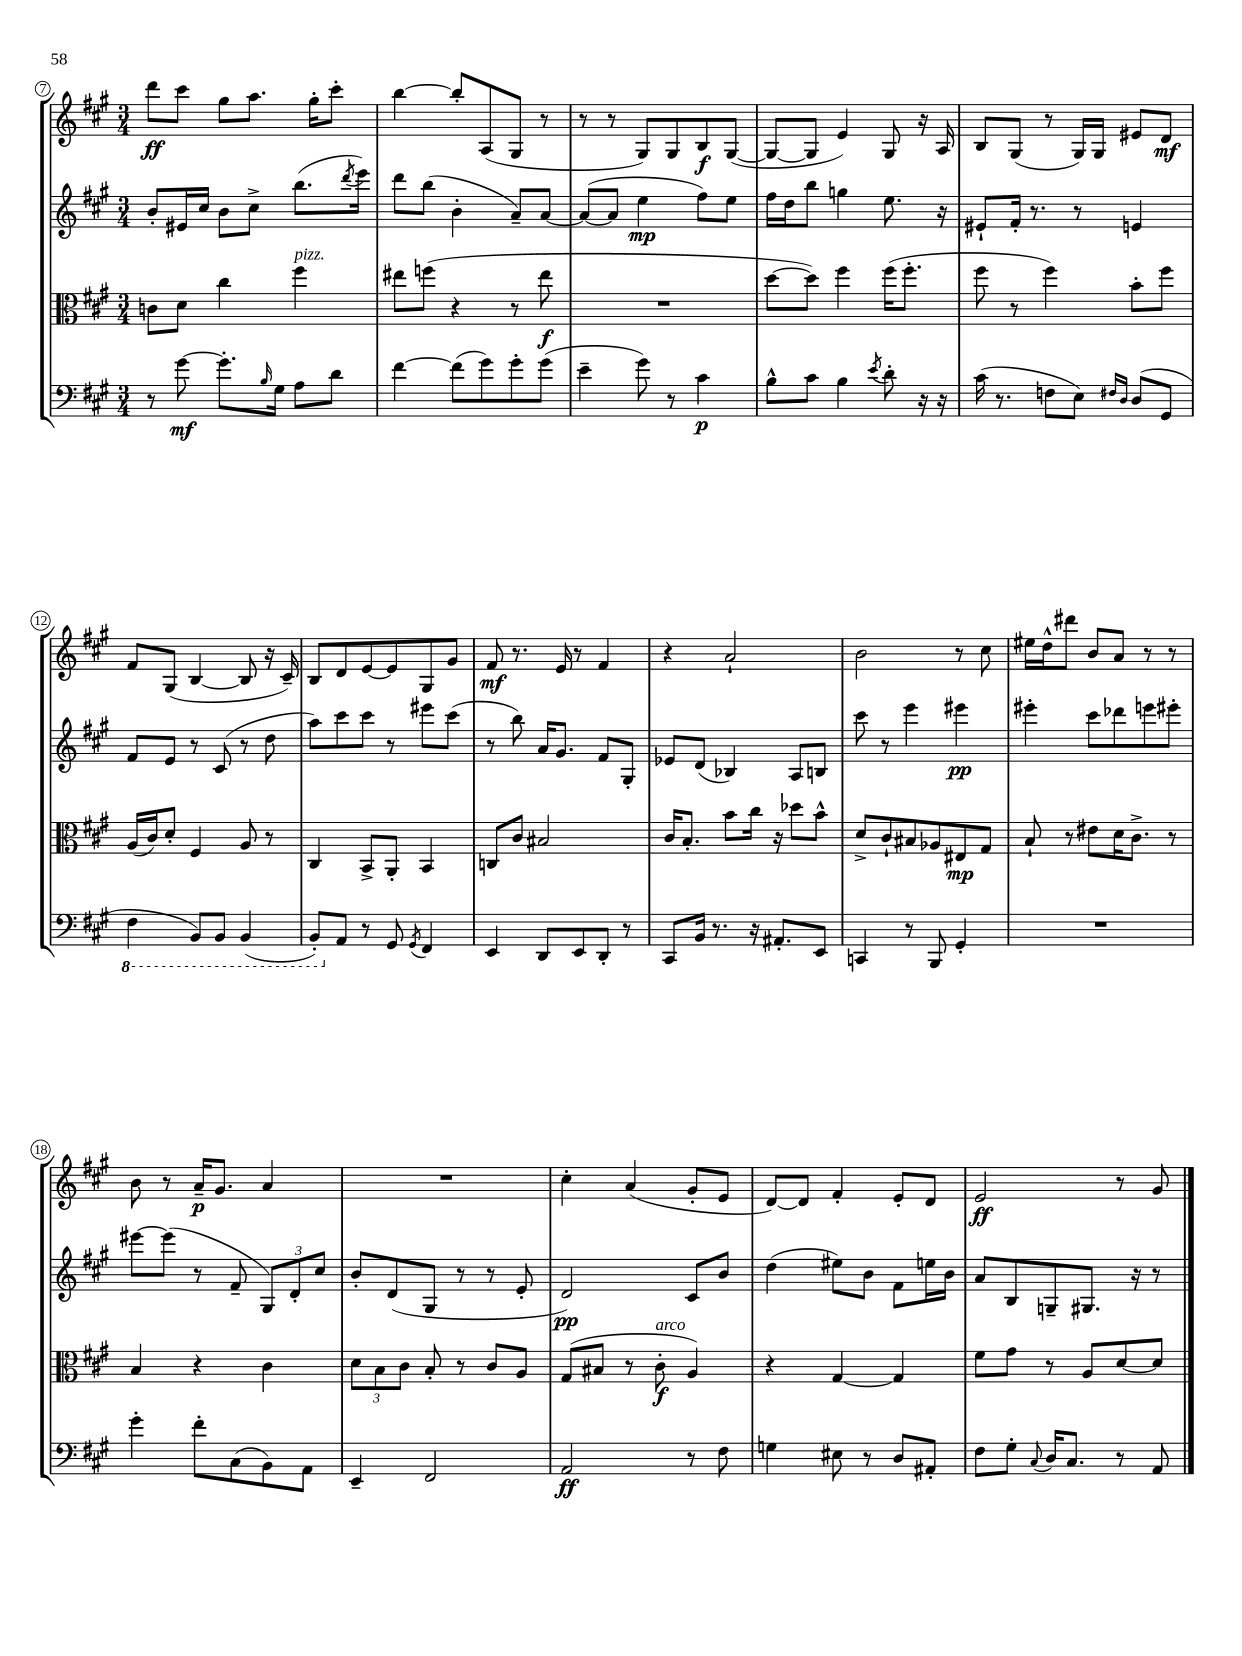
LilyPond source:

<<
\new StaffGroup <<
\new Staff = "s0" {
    \clef treble \key a \major \numericTimeSignature \time 3/4
    d'''8\ff cis'''8 gis''8 a''8. gis''16-. cis'''8-. |
    b''4~ b''8-. a8( gis8 r8 |
    r8 r8 gis8) gis8 b8\f gis8~( |
    gis8~ gis8 e'4) gis8 r16 a16 |
    b8 gis8( r8 gis16) gis16 eis'8 d'8\mf |
    fis'8 gis8( b4~ b8 r16 cis'16--) |
    b8 d'8 e'8~ e'8 gis8 gis'8 |
    fis'8\mf r8. e'16 r8 fis'4 |
    r4 a'2-! |
    b'2 r8 cis''8 |
    eis''16 d''16-^ dis'''8 b'8 a'8 r8 r8 |
    b'8 r8 a'16--\p gis'8. a'4 |
    R2. |
    cis''4-. a'4( gis'8-. e'8 |
    d'8~) d'8 fis'4-. e'8-. d'8 |
    e'2\ff r8 gis'8 \bar "|." |
}
\new Staff = "s1" {
    \clef treble \key a \major \numericTimeSignature \time 3/4
    b'8-. eis'16 cis''16 b'8 cis''8-> b''8.( \acciaccatura { d'''8 } e'''16) |
    d'''8 b''8( b'4-. a'8--) a'8~ |
    a'8~( a'8 e''4\mp fis''8) e''8 |
    fis''16 d''16 b''8 g''4 e''8. r16 |
    eis'8-! fis'16-. r8. r8 e'4 |
    fis'8 e'8 r8 cis'8( r8 d''8 |
    a''8) cis'''8 cis'''8 r8 eis'''8 cis'''8( |
    r8 b''8) a'16 gis'8. fis'8 gis8-. |
    ees'8 d'8( bes4) a8 b8 |
    cis'''8 r8 e'''4 eis'''4\pp |
    eis'''4-. cis'''8 des'''8 e'''8 eis'''8-. |
    eis'''8~ eis'''8( r8 fis'8-- \tuplet 3/2 { gis8) d'8-. cis''8 } |
    b'8-. d'8( gis8 r8 r8 e'8-. |
    d'2\pp) cis'8 b'8 |
    d''4( eis''8) b'8 fis'8 e''16 b'16 |
    a'8 b8 g8-- gis8. r16 r8 \bar "|." |
}
\new Staff = "s2" {
    \clef alto \key a \major \numericTimeSignature \time 3/4
    c'8 d'8 cis''4 fis''4^\markup { \italic "pizz." } |
    eis''8 f''8( r4 r8 eis''8\f |
    R2. |
    d''8~ d''8) fis''4 fis''16( fis''8.-. |
    fis''8 r8 fis''4) b'8-. fis''8 |
    a16( cis'16) d'8-. fis4 a8 r8 |
    cis4 b,8-> a,8-. b,4 |
    c8 cis'8 bis2 |
    cis'16 b8.-. b'8 cis''16 r16 des''8 b'8-^ |
    d'8-> cis'8-! bis8 aes8 eis8\mp gis8 |
    b8-! r8 eis'8 d'16 cis'8.-> r8 |
    b4 r4 cis'4 |
    \tuplet 3/2 { d'8 b8 cis'8 } b8-. r8 cis'8 a8 |
    gis8( bis8 r8 cis'8-.\f^\markup { \italic "arco" } a4) |
    r4 gis4~ gis4 |
    fis'8 gis'8 r8 a8 d'8~ d'8 \bar "|." |
}
\new Staff = "s3" {
    \clef bass \key a \major \numericTimeSignature \time 3/4
    r8 gis'8~\mf gis'8.-. \grace { b16 } gis16 a8 d'8 |
    fis'4~ fis'8( gis'8) gis'8-. gis'8( |
    e'4-- gis'8) r8 cis'4\p |
    b8-^ cis'8 b4 \acciaccatura { e'8 } d'8-. r16 r16 |
    cis'16( r8. f8 e8) \grace { fis16 d16 } d8( gis,8 |
    \ottava #-1 fis,4 b,,8) b,,8 b,,4( |
    b,,8-.) \ottava #0 a,8 r8 gis,8 \acciaccatura { gis,8 } fis,4 |
    e,4 d,8 e,8 d,8-. r8 |
    cis,8 b,16 r8. r16 ais,8.-. e,8 |
    c,4 r8 b,,8 gis,4-. |
    R2. |
    gis'4-. fis'8-. cis8( b,8) a,8 |
    e,4-- fis,2 |
    a,2\ff r8 fis8 |
    g4 eis8 r8 d8 ais,8-. |
    fis8 gis8-. \appoggiatura { cis8 } d16 cis8. r8 a,8 \bar "|." |
}
>>
>>
\layout { \context { \Score currentBarNumber = #7 \override BarNumber.stencil = #(make-stencil-circler 0.1 0.3 ly:text-interface::print) } }
